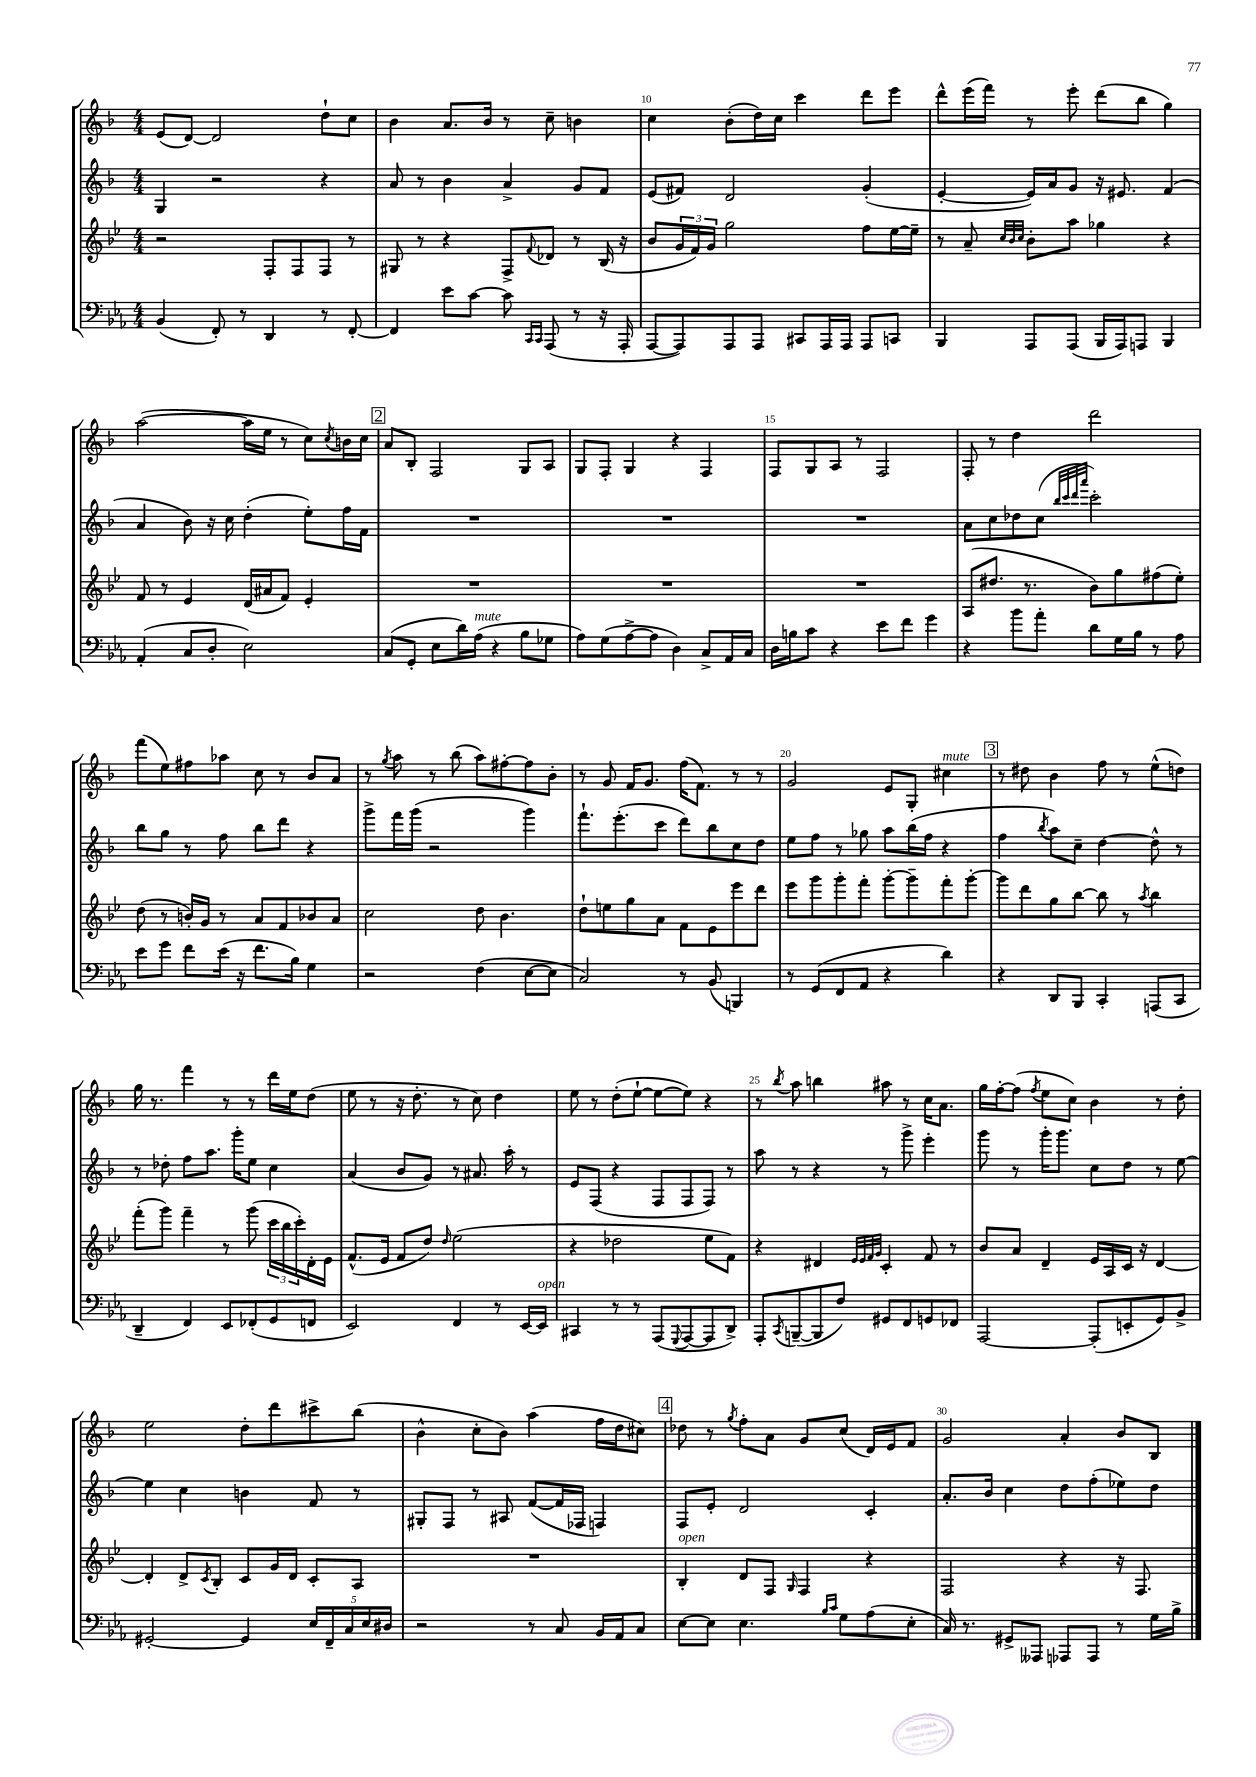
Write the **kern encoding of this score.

**kern	**kern	**kern	**kern
*part4	*part3	*part2	*part1
*staff4	*staff3	*staff2	*staff1
*clefF4	*clefG2	*clefG2	*clefG2
*k[b-e-a-]	*k[b-e-]	*k[b-]	*k[b-]
*M4/4	*M4/4	*M4/4	*M4/4
=8	=8	=8	=8
(4BB-/	2r	4G/	(8e/L
.	.	.	[8d/J)
8FF'/)	.	2r	2d/]
8r	.	.	.
4DD/	8F'/L	.	.
.	8F/	.	.
8r	8F/J	4r	8dd`\L
[8FF'/	8r	.	8cc\J
=9	=9	=9	=9
4FF/]	8G#X/	8a/	4b-\
.	8r	8r	.
8e-\L	4r	4b-\	8.a/L
[8c\J	.	.	.
.	.	.	16b-/Jk
8c\]	8F^/L	4a^/	8r
16qqCC/LL	.	.	.
16qqCC/JJ	8qqf/	.	.
(8AAA-/	8d-X/J	.	8cc~\
8r	8r	8g/L	4bn\
16r	(16B-/	8f/J	.
16AAA-'/	16r	.	.
=10	=10	=10	=10
[8AAA-/L	8b-/L	(8e/L	4cc\
8AAA-/])	24g/L	8f#X/J)	.
.	24f/)	.	.
.	24g/JJ	.	.
8AAA-/	2gg\	2d/	(8b-'\L
8AAA-/J	.	.	16dd\L)
.	.	.	16cc\JJ
8CC#X/L	.	.	4ccc\
16AAA-/L	.	.	.
16AAA-/JJ	.	.	.
8AAA-/L	8ff\L	(4g'/	8ddd\L
8CCn/J	[16ee-\L	.	8eee\J
.	16ee-~\JJ]	.	.
=11	=11	=11	=11
4BBB-/	8r	[4e'/	8ddd^^\L
.	8a~/	.	(16eee\L
.	.	.	16fff\JJ)
.	32qqcc/LLL	.	.
.	32qqb-/	.	.
.	32qqcc/JJJ	.	.
8AAA-/L	8b-'\L	16e/LL])	8r
.	.	16a/J	.
(8AAA-/J	8aa\J	8g/J	8eee'\
16BBB-/LL	4gg-X\	16r	(8ddd\L
16AAA-/J)	.	8.e#X/	.
8AAAn/J	.	.	8bb-\J
4BBB-/	4r	(4f/	4gg\)
!!LO:LB:g=z
=12	=12	=12	=12
(4AA-'/	8f/	4a/	([2aa\
.	8r	.	.
8C/L	4e-/	8b-\)	.
8D'/J	.	16r	.
.	.	16cc\	.
2E-\)	(16d/LL	(4dd'\	16aa\LL]
.	16a#X/J	.	16ee\JJ
.	8f/J)	.	8r
.	4e-'/	8ee'\L)	8cc\L)
.	.	.	8qcc/
.	.	16ff\L	16bn\L
.	.	16f\JJ	16cc\JJ
!!LO:REH:place=s1:t=2
=13	=13	=13	=13
(8C/L	1r	1r	8a/L
8GG'/J	.	.	8B-'/J
8E-\L	.	.	2F/
16d\L)	.	.	.
!LO:TX:a:i:t=mute	!	!	!
(16A-\JJ	.	.	.
4r	.	.	.
8B-\L	.	.	8G/L
8G-X\J	.	.	8A/J
=14	=14	=14	=14
8A-\L)	1r	1r	8G/L
(8G\	.	.	8F'/J
[8A-^\	.	.	4G/
8A-\J]	.	.	.
4D\)	.	.	4r
8C^/L	.	.	4F/
16AA-/L	.	.	.
16C/JJ	.	.	.
=15	=15	=15	=15
16D\LL	1r	1r	8F/L
16Bn\J	.	.	.
8c\J	.	.	8G/
4r	.	.	8A/J
.	.	.	8r
8e-\L	.	.	2F/
8f\J	.	.	.
4g\	.	.	.
=16	=16	=16	=16
4r	(8A/L	8a\L	8F'/
.	8.dd#X/J	8cc\	8r
8b-\L	.	8dd-X\	4dd\
.	8.r	.	.
8a-'\J	.	(8cc\J	.
.	.	32qqbb-/LLL	.
.	.	32qqccc/	.
.	.	32qqddd/	.
.	.	32qqaaa/JJJ	.
8d\L	8b-\L)	2ccc'\)	2ddd\
16G\L	8gg\	.	.
16B-\JJ	.	.	.
8r	(8ff#X\	.	.
8A-\	8ee-'\J)	.	.
!!LO:LB:g=z
=17	=17	=17	=17
8e-\L	(8dd\	8bb-\L	(8fff\L
8g\J	8r	8gg\J	8ee\)
8f\L	16bn'/LL)	8r	8ff#X\
.	16g/JJ	.	.
(16e-\Jk	8r	8ff\	8aa-X\J
16r	.	.	.
8.f\L	8a/L	8bb-\L	8cc\
.	8f/	8ddd\J	8r
16B-\Jk)	.	.	.
4G\	8b-X/	4r	8b-/L
.	8a/J	.	8a/J
=18	=18	=18	=18
2r	2cc\	8ggg^\L	8r
.	.	.	8qgg/
.	.	16fff\L	8aa\
.	.	(16ggg\JJ	.
.	.	2r	8r
.	.	.	(8bb-\
(4F\	8dd\	.	8aa\L)
.	4.b-\	.	[8ff#X'\
[8E-\L	.	4ggg\)	8ff#\]
8E-\J]	.	.	8b-'\J
=19	=19	=19	=19
2C/)	8dd`\L	8.fff`\L	8r
.	8een\	.	8g/
.	.	(8.eee'\	.
.	8gg\	.	16f/KL
.	.	.	8.g/J
.	8a\J	8ccc\J	.
8r	8f\L	8ddd\L)	(16ff\KL
.	.	.	8.f\J)
(8BB-/	8e-\	8bb-\	.
4BBBn/)	8eee-\	8cc\	8r
.	8ddd\J	8dd\J	8r
=20	=20	=20	=20
8r	8eee-\L	8ee\L	2g/
(8GG/L	8ggg\	8ff\J	.
8FF/	8ggg'\	8r	.
8AA-/J	8fff'\J	8gg-X\	.
4r	[8ggg'\L	8aa\L	8e/L
.	8ggg~\]	(16bb-\L	8G'/J
.	.	16ff\JJ	.
!	!	!	!LO:TX:a:i:t=mute
4d\)	8fff'\	4r	4cc#X\
.	[8ggg'\J	.	.
!!LO:REH:place=s1:t=3
=21	=21	=21	=21
4r	8ggg\L]	4ff\	8r
.	8ddd\	.	8dd#X\
.	.	8qbb-/	.
8DD/L	8gg\	8aa\L)	4b-\
8BBB-/J	[8bb-\J	8cc~\J	.
4CC'/	8bb-\]	[4dd\	8ff\
.	8r	.	8r
.	8qaa/	.	.
(8AAAn/L	4bb-\	8dd^^\]	(8ee^^\L
8CC/J	.	8r	8ddn\J)
!!LO:LB:g=z
=22	=22	=22	=22
4DD~/	(8fff'\L	8r	16gg\
.	.	.	8.r
.	8ggg\J)	8dd-X'\	.
4FF/)	4fff~\	8ff\L	4fff\
.	.	8.aa\J	.
8EE-/L	8r	.	8r
.	.	16ggg'\KL	.
(8FF-X'/	(8ggg\	8ee\J	8r
8GG/	24ccc\LL	4cc\	16ddd\LL
.	24bb-\	.	.
.	.	.	16ee\J
.	24ccc'\)	.	.
8FFn/J	16d'\	.	(8dd\J
.	16e-\JJ	.	.
=23	=23	=23	=23
2EE-/)	(8.f^^/L	(4a/	8ee\
.	.	.	8r
.	16e-/Jk	.	.
.	8f/L	8b-/L	16r
.	.	.	8.dd'\
.	8dd/J)	8g/J)	.
.	16qqdd/	.	.
4FF/	(2ee-\	8r	8r
.	.	8.a#X/	8cc\)
8r	.	.	4dd\
.	.	16aa'\	.
[16EE-/LL	.	8r	.
!LO:TX:a:i:t=open	!	!	!
16EE-/JJ]	.	.	.
=24	=24	=24	=24
4CC#X/	4r	8e/L	8ee\
.	.	(8F/J	8r
8r	2dd-X\	4r	(8dd'\L
8r	.	.	[8ee`\J
(8AAA-/L	.	8F/L	8ee\L_
8qqGGG/	.	.	.
[8AAA-/	.	8F/	8ee\J])
8AAA-/]	8ee-\L	8F/J)	4r
8DD^/J)	8f\J)	8r	.
=25	=25	=25	=25
8AAA-'/L	4r	8aa\	8r
8qCC/	.	.	8qbb-/
([8BBBn~/	.	8r	8aa\
8BBB/]	4d#X/	4r	4bbn\
8F/J)	.	.	.
.	32qqe-/LLL	.	.
.	32qqe-/	.	.
.	32qqf/	.	.
.	32qqg/JJJ	.	.
8GG#X/L	4c'/	8r	8aa#X\
8FF/	.	8ggg^\	8r
8GGn/	8f/	4eee'\	16cc\KL
.	.	.	8.a\J
8FF-X/J	8r	.	.
=26	=26	=26	=26
[2AAA-/	8b-/L	8ggg\	16gg\LL
.	.	.	[16ff'\J
.	8a/J	8r	(8ff\J]
.	.	.	8qff/
.	4d~/	16ggg'\KL	8ee\L
.	.	8.ggg\J	.
.	.	.	8cc\J)
(8AAA-'/L]	16e-/LL	8cc\L	4b-\
.	16A/	.	.
8EEn'/	16c/JJ	8dd\J	.
.	16r	.	.
8GG/)	[4d/	8r	8r
8BB-^/J	.	[8ee\	8dd'\
!!LO:LB:g=z
=27	=27	=27	=27
[2GG#X'/	4d'/]	4ee\]	2ee\
.	8d^/L	4cc\	.
.	8qc/	.	.
.	8B-'/J	.	.
4GG#/]	8c/L	4bn\	8dd'\L
.	16g/L	.	8ddd\
.	16d/JJ	.	.
20E-/LL	8c'/L	8f/	8ccc#X^\
20FF~/	.	.	.
20C/	.	.	.
.	8A/J	8r	(8bb-\J
20E-/	.	.	.
20D#X/JJ	.	.	.
=28	=28	=28	=28
2r	1r	8G#X'/L	4b-^^\
.	.	8F/J	.
.	.	8r	8cc'\L
.	.	8A#X/	8b-\J)
8r	.	([8f/L	(4aa\
8C/	.	16f/L]	.
.	.	16F-X/JJ	.
16BB-/LL	.	4Fn/)	16ff\LL
16AA-/J	.	.	16dd\J
8C/J	.	.	8cc#X\J)
!!LO:REH:place=s1:t=4
=29	=29	=29	=29
!	!LO:TX:a:i:t=open	!	!
[8E-\L	4B-'/	8F/L	8dd-X\
8E-\J]	.	8e'/J	8r
.	.	.	8qgg/
4.E-\	8d/L	2d/	8ff'\L
.	8F/J	.	8a\J
.	16qqG/	.	.
.	4F/	.	8g/L
16qqB-/LL	.	.	.
16qqc/JJ	.	.	.
8G\L	.	.	(8cc/J
(8A-\	4r	4c'/	16d/LL)
.	.	.	16e/J
8E-'\J	.	.	8f/J
=30	=30	=30	=30
16C/)	2F/	8.a'/L	2g/
8.r	.	.	.
.	.	16b-/Jk	.
8GG#X^/L	.	4cc\	.
8AAA--X/J	.	.	.
8AAA-X/L	4r	8dd\L	4a'/
8AAA-/J	.	(8ff'\	.
8r	16r	8ee-X\)	8b-/L
.	8.F/	.	.
16G\LL	.	8dd\J	8B-/J
16B-^\JJ	.	.	.
==	==	==	==
*-	*-	*-	*-
